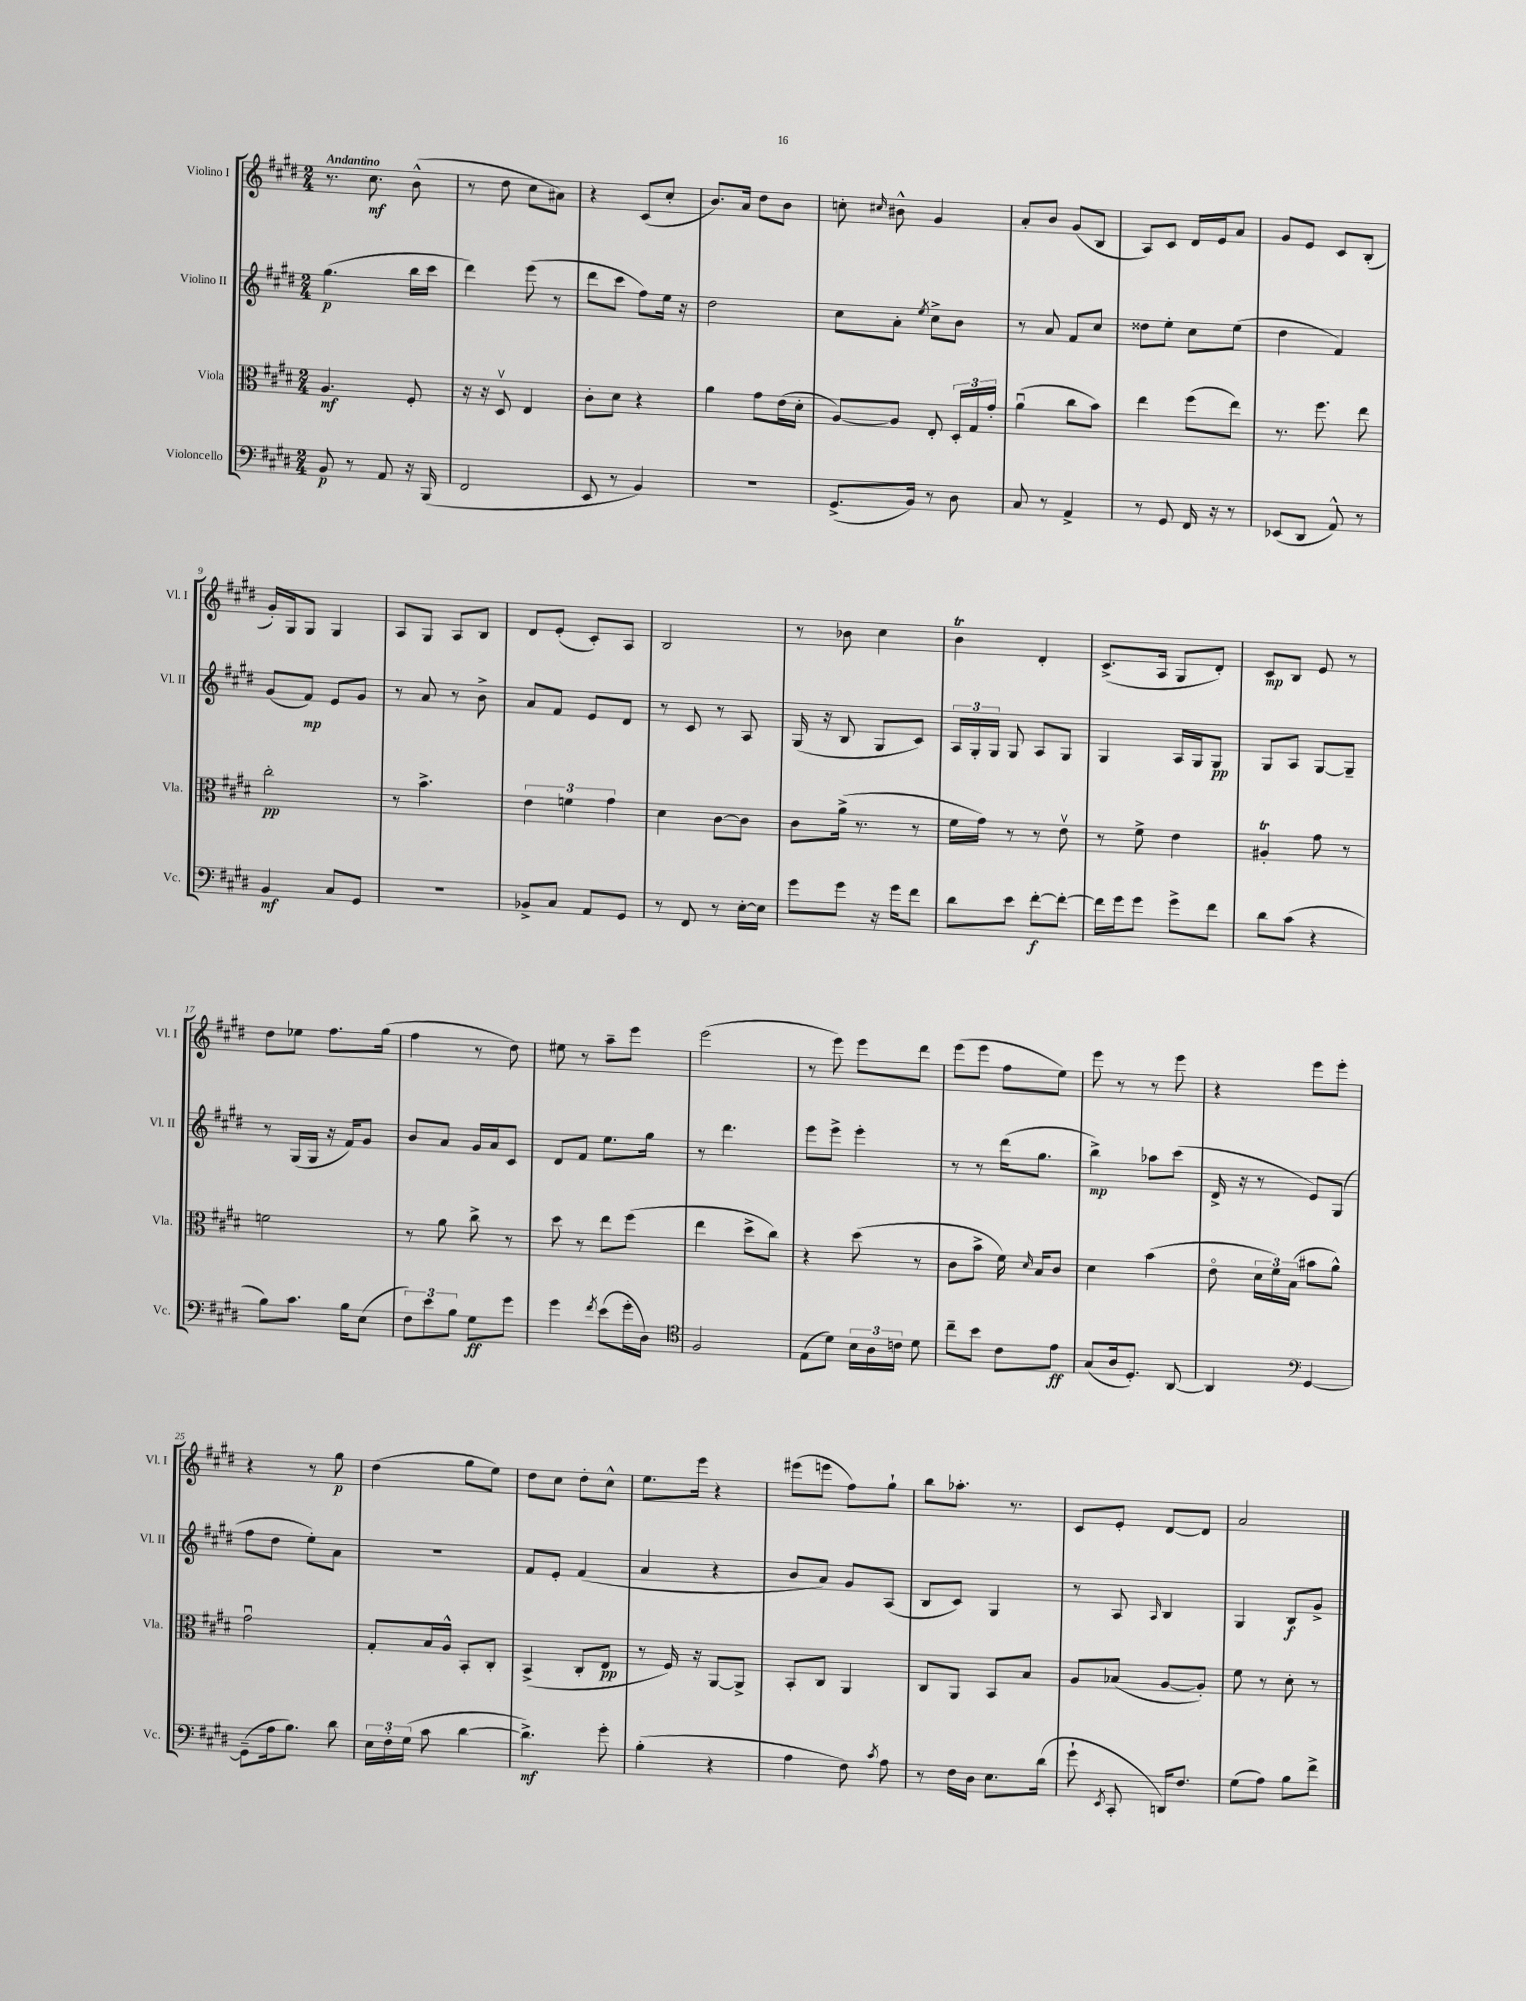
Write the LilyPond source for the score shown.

<<
\new StaffGroup <<
\new Staff = "s0" \with { instrumentName = "Violino I" shortInstrumentName = "Vl. I" } {
    \clef treble \key e \major \numericTimeSignature \time 2/4 \tempo "Andantino"
    \autoBeamOff r8. cis''8.\mf b'8-^( |
    r8 dis''8 cis''8[ ais'8]) |
    r4 cis'8[( cis''8]-. |
    b'8.[) a'16] dis''8[ b'8] |
    c''8-. \grace { cis''16 } bis'8-^ gis'4 |
    a'8[-. b'8] gis'8[( b8] |
    a8[) cis'8] dis'16[ e'16 a'8] |
    gis'8[ e'8] cis'8[ b8]-.( |
    gis'16[-.) gis16 gis8] gis4 |
    a8[ gis8] a8[ b8] |
    dis'8[ e'8]-.( cis'8[-.) a8] |
    b2 |
    r8 bes'8 cis''4 |
    b'4\trill dis'4-. |
    cis'8.[->( a16] gis8[ dis'8]-.) |
    cis'8[\mp b8] e'8 r8 |
    dis''8[ ees''8] fis''8.[ gis''16]( |
    fis''4 r8 dis''8) |
    eis''8 r8 a''8[-- e'''8] |
    e'''2( |
    r8 e'''8) e'''8[ dis'''8] |
    e'''8[( e'''8] fis''8[ e''8]) |
    e'''8 r8 r8 e'''8 |
    r4 e'''8[ e'''8]-. |
    r4 r8 gis''8\p |
    dis''4( gis''8[ e''8]) |
    dis''8[ cis''8] dis''8[-. cis''8]-^ |
    e''8.[ e'''16] r4 |
    eis'''8[( e'''8] fis''8[) gis''8]-! |
    b''8[ aes''8.]-. r8. |
    cis'8[ e'8]-. dis'8[~ dis'8] |
    a'2 \bar "|." |
}
\new Staff = "s1" \with { instrumentName = "Violino II" shortInstrumentName = "Vl. II" } {
    \clef treble \key e \major \numericTimeSignature \time 2/4
    \autoBeamOff gis''4.\p( b''16[ cis'''16] |
    dis'''4) e'''8( r8 |
    dis'''8[ cis'''8] fis''8[) e''16] r16 |
    dis''2 |
    cis''8[ a'8]-. \acciaccatura { e''8 } cis''8[-> b'8] |
    r8 a'8 fis'8[ cis''8] |
    disis''8[ e''8]-. cis''8[ e''8]( |
    dis''4 fis'4) |
    gis'8[( fis'8]\mp) e'8[ gis'8] |
    r8 a'8 r8 b'8-> |
    a'8[ fis'8] e'8[ dis'8] |
    r8 cis'8 r8 a8 |
    gis16( r16 b8 gis8[ cis'8]) |
    \tuplet 3/2 { a16[ gis16-. gis16] } gis8 a8[ gis8] |
    gis4 a16[ gis16 gis8]\pp |
    gis8[ a8] gis8[~ gis8]-- |
    r8 gis16[( gis16] r16 fis'16[) gis'8] |
    b'8[ a'8] gis'16[ a'16 cis'8] |
    dis'8[ fis'8] e''8.[ gis''16] |
    r8 dis'''4. |
    e'''8[ e'''8]-> e'''4-. |
    r8 r8 dis'''16[( gis''8.] |
    b''4->\mp) aes''8[ cis'''8]( |
    dis'16-> r16 r8 e'8[) gis8]( |
    fis''8[ dis''8] e''8[-.) a'8] |
    r2 |
    fis'8[ e'8]-. fis'4( |
    a'4 r4 |
    b'8[ a'8]) gis'8[ a8]( |
    b8[ cis'8]) gis4 |
    r8 a8 \grace { a16 } b4 |
    gis4 b8[\f gis'8]-> \bar "|." |
}
\new Staff = "s2" \with { instrumentName = "Viola" shortInstrumentName = "Vla." } {
    \clef alto \key e \major \numericTimeSignature \time 2/4
    \autoBeamOff a4.\mf fis8-. |
    r16 r16 dis8\upbow e4 |
    cis'8[-. dis'8] r4 |
    a'4 gis'8[ e'16( dis'16]-. |
    a8[~) a8] e8-. \tuplet 3/2 { dis16[-. gis16 gis'16]-. } |
    a'4\downbow( cis''8[ b'8]) |
    e''4 fis''8[( e''8]) |
    r8. fis''8. e''8 |
    cis''2-.\pp |
    r8 b'4.-> |
    \tuplet 3/2 { e'4 f'4 gis'4 } |
    dis'4 cis'8[~ cis'8] |
    cis'8[ a'16]->( r8. r8 |
    fis'16[ gis'16]) r8 r8 e'8\upbow |
    r8 fis'8-> e'4 |
    ais4-.\trill gis'8 r8 |
    f'2 |
    r8 a'8 cis''8-> r8 |
    dis''8 r8 e''8[ fis''8]( |
    e''4 dis''8[-> cis''8]) |
    r4 dis''8( r8 |
    cis'8[ b'8]-> fis'16) \grace { dis'16 } b16[ cis'8] |
    dis'4 b'4( |
    e'8\flageolet \tuplet 3/2 { dis'16[ fis'16) b16]( } bis'8[ a'8]-^) |
    gis'2\downbow |
    gis8[-. b16 a16]-^ b,8[-. cis8]-. |
    b,4->( cis8[-. e8]\pp |
    r8 fis16) r16 a,8[~ a,8]-> |
    b,8[-. cis8] a,4 |
    cis8[ a,8] b,8[ b8] |
    a8[ bes8]( a8[~ a8]-.) |
    fis'8 r8 dis'8-. r8 \bar "|." |
}
\new Staff = "s3" \with { instrumentName = "Violoncello" shortInstrumentName = "Vc." } {
    \clef bass \key e \major \numericTimeSignature \time 2/4
    \autoBeamOff b,8\p r8 a,8 r16 b,,16( |
    fis,2 |
    e,8 r8 b,4) |
    R2 |
    gis,8.[->( b,16]) r8 dis8 |
    cis8 r8 a,4-> |
    r8 gis,8 fis,16 r16 r8 |
    ees,8[( dis,8] a,8-^) r8 |
    b,4\mf cis8[ gis,8] |
    R2 |
    bes,8[-> cis8] a,8[ gis,8] |
    r8 fis,8 r8 e16[~-. e16] |
    gis'8[ gis'8] r16 gis'16[ fis'8] |
    dis'8[ e'8] fis'8[~-.\f fis'8]~-. |
    fis'16[ gis'16 gis'8] gis'8[-> fis'8] |
    dis'8[ cis'8]( r4 |
    b8[) cis'8.] b16[ e8]( |
    \tuplet 3/2 { fis8[) e'8 b8] } gis8[\ff gis'8] |
    gis'4 \acciaccatura { fis'8 } e'8[( gis'16-. dis16]) |
    \clef tenor fis2 |
    e8[( dis'8]) \tuplet 3/2 { b16[ a16 c'16] } dis'8 |
    cis''8[-- b'8] cis'8[ e'8]\ff |
    gis8[( a16 dis8.]-.) a,8~ |
    a,4 \clef bass gis,4~ |
    gis,8[--( a16 b8.]) dis'8 |
    \tuplet 3/2 { e16[ fis16-. gis16]( } cis'8 dis'4~ |
    dis'4.->\mf) gis'8-. |
    b4-.( r4 |
    a4 fis8) \acciaccatura { cis'8 } a8 |
    r8 fis16[ dis16] e8.[ dis'16]( |
    gis'8-! \acciaccatura { e,8 } cis,8-. d,16[) fis8.] |
    gis8[( a8]) b8[ fis'8]-> \bar "|." |
}
>>
>>
